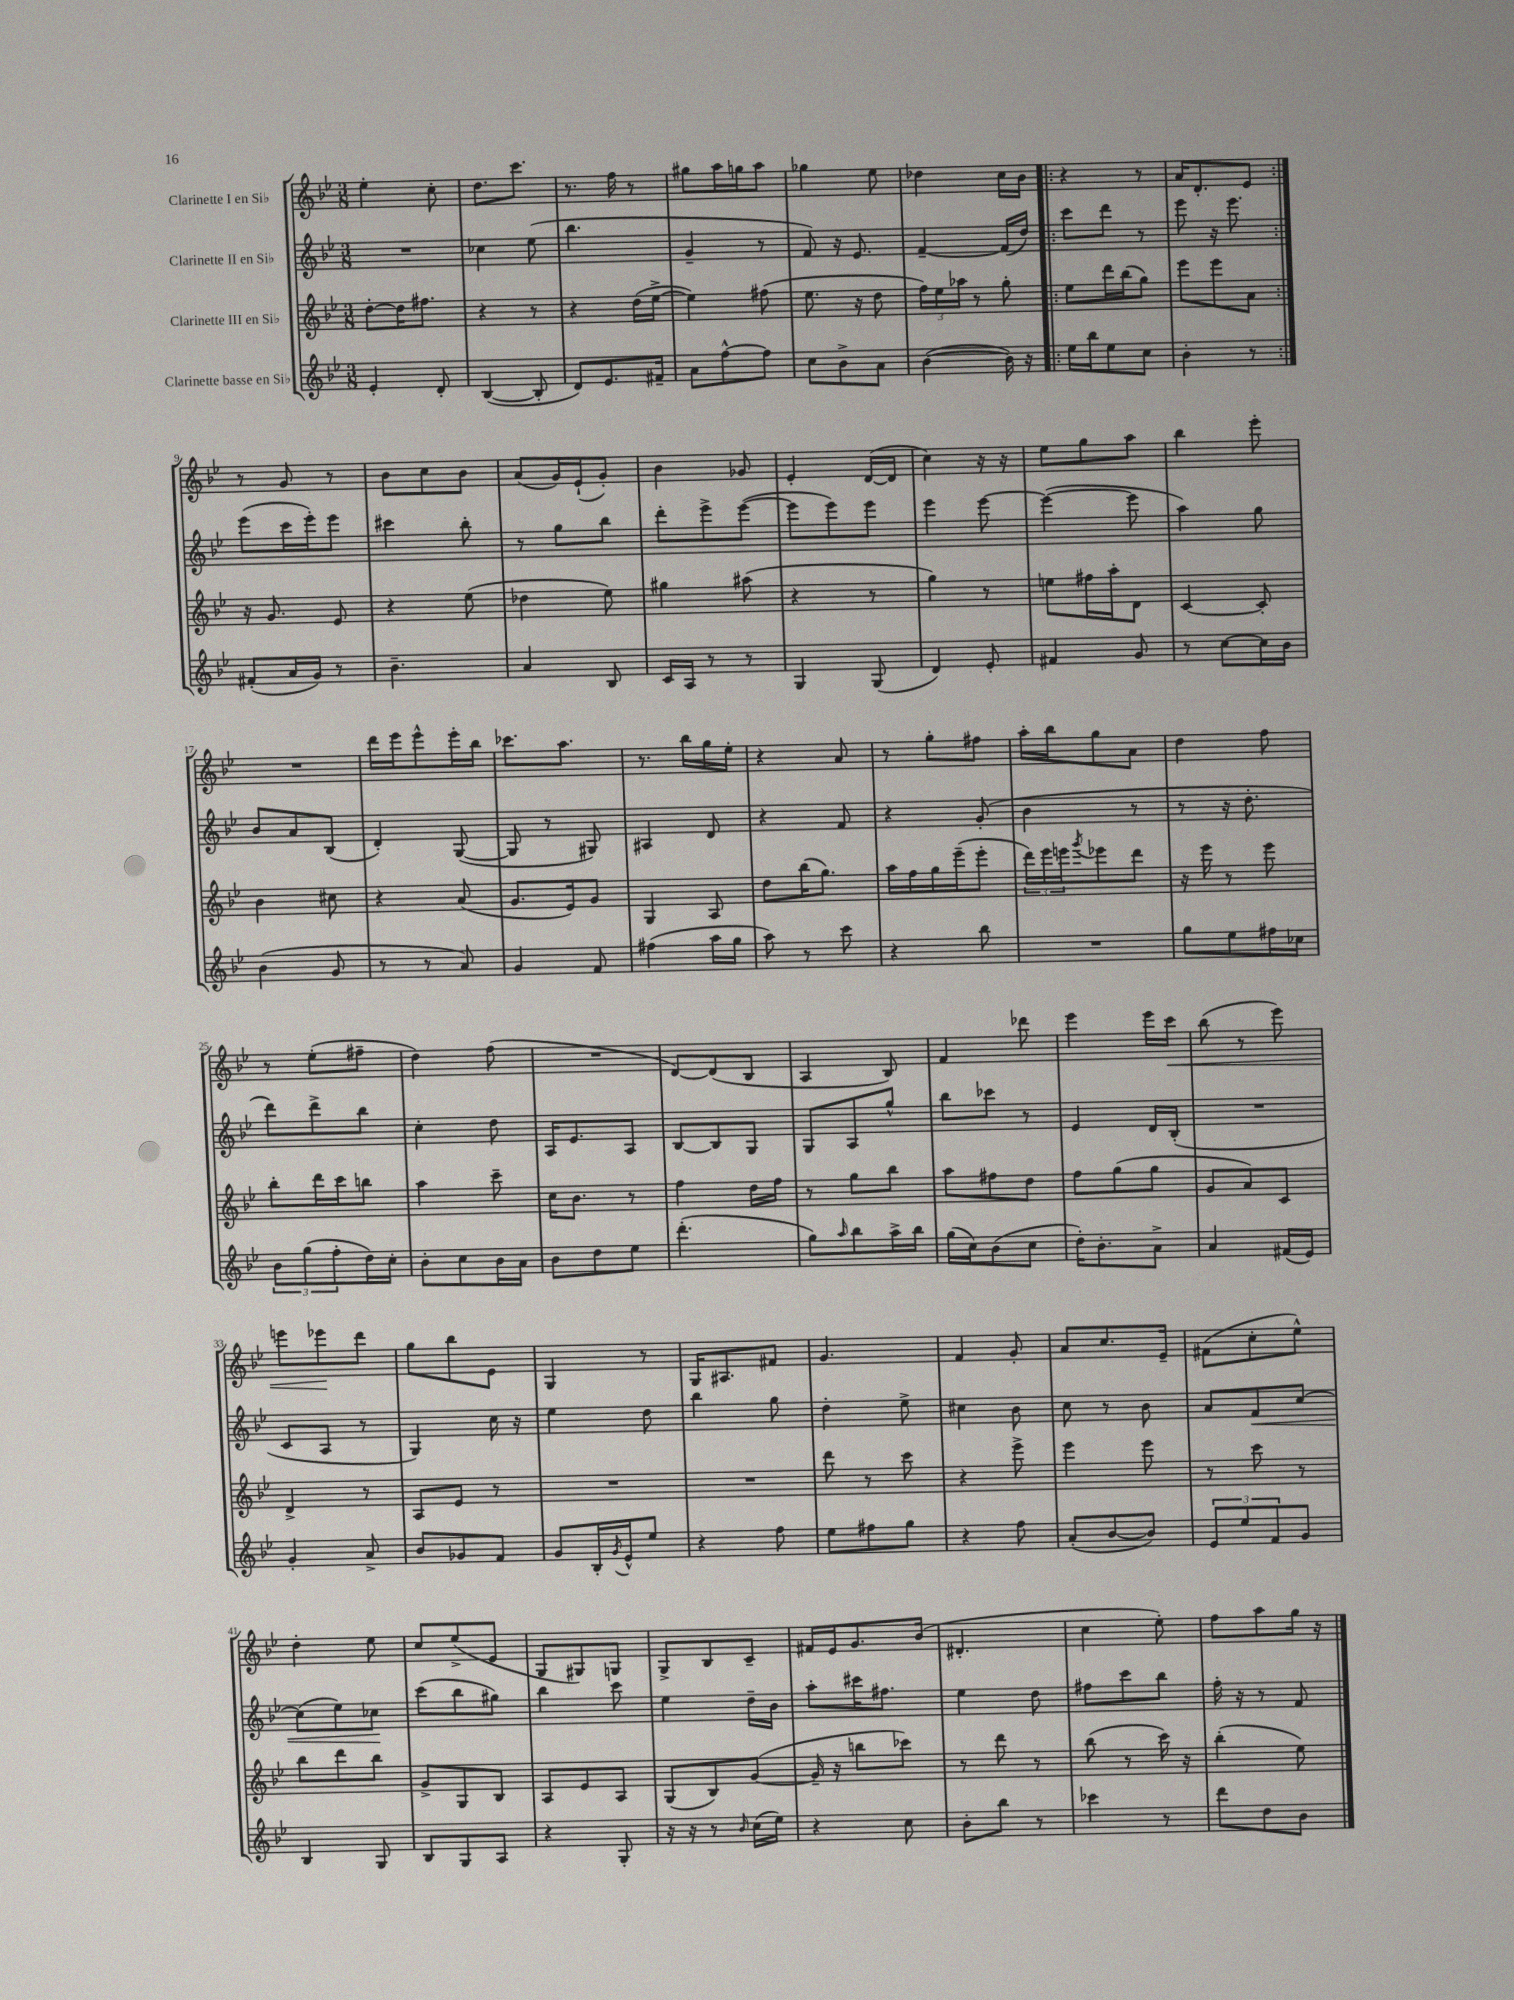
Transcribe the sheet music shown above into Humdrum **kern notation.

**kern	**kern	**kern	**kern
*staff4	*staff3	*staff2	*staff1
*clefG2	*clefG2	*clefG2	*clefG2
*k[b-e-]	*k[b-e-]	*k[b-e-]	*k[b-e-]
*M3/8	*M3/8	*M3/8	*M3/8
4e-'	[8dd'	4.r	4ee-'
.	16dd]	.	.
.	8.ff#	.	.
8d'	.	.	8cc'
=	=	=	=
([4B-	4r	4cc-	8.dd
.	.	.	8.ccc
8B-']	8r	(8ee-	.
=	=	=	=
8d)	4r	4.bb-	8.r
8.e-	.	.	.
.	.	.	16ff
.	(16dd	.	8r
16f#~	[16ee-^	.	.
=	=	=	=
8a	4ee-])	4g~	8gg#
[8ff^^	.	.	16aa
.	.	.	16gg
8ff]	(8ff#	8r	8aa
=	=	=	=
8cc	8.ee-	8f)	4gg-
8b-^	.	16r	.
.	16r	8.e-	.
8a	8dd	.	8ee-
=	=	=	=
([4b-	24ff)	[4f~	4dd-
.	24ee-	.	.
.	24aa-	.	.
.	8r	.	.
16b-])	8gg'	(16f]	16cc
16r	.	16dd)	16b-
=!|:	=!|:	=!|:	=!|:
16ee-	8ee-	8ccc	4r
16bb-	.	.	.
8ee-	16ddd	8ddd	.
.	(16bb-	.	.
8cc	8gg)	8r	8r
=	=	=	=
4b-'	8eee-	8eee-	16a
.	.	.	8.d'
.	8eee-	16r	.
.	.	8.eee-	.
8r	8a	.	8e-
=:|!	=:|!	=:|!	=:|!
(8f#'	16r	(8eee-	8r
.	8.g	.	.
16a	.	16ccc	8g
16g)	.	16eee-')	.
8r	8e-	8eee-	8r
=	=	=	=
4.b-~	4r	4ccc#	8b-
.	.	.	8cc
.	(8ee-	8bb-'	8b-
=	=	=	=
4a	4dd-	8r	(8a
.	.	8gg	16g)
.	.	.	(16e-`
8B-	8ee-)	8bb-	8g')
=	=	=	=
16c	4gg#	8ddd'	4b-
16A	.	.	.
8r	.	8eee-^	.
8r	(8aa#	([8eee-	8g-
=	=	=	=
4G	4r	8eee-]	4e-'
.	.	8eee-)	.
(8G	8r	8eee-	([16d
.	.	.	16d]
=	=	=	=
4d)	4gg)	4eee-	4cc)
8e-'	8r	[8eee-	16r
.	.	.	16r
=	=	=	=
4f#	8ee	(4eee-_	8ee-
.	16ff#	.	8gg
.	16aa'	.	.
8g	8d	8eee-]	8aa
=	=	=	=
8r	[4c	4aa)	4bb-
[8cc	.	.	.
16cc]	8c']	8gg	8eee-'
16b-	.	.	.
=	=	=	=
(4b-	4b-	8b-	4.r
.	.	8a	.
8g	8cc#	(8B-	.
=	=	=	=
8r	4r	4d')	16ddd
.	.	.	16eee-
8r	.	.	8eee-^^
8a)	(8a	([8G	16eee-'
.	.	.	16bb-
=	=	=	=
4g	8.g	8G]	8.ccc-
.	.	8r	.
.	16e-)	.	8.aa
8f	8g	8G#)	.
=	=	=	=
(4ff#	4G	4A#	8.r
.	.	.	16bb-
16aa	8A	8d	16gg
16gg	.	.	16ee-'
=	=	=	=
8aa)	8dd	4r	4r
8r	(16bb-	.	.
.	8.gg)	.	.
8ccc	.	8f	8a
=	=	=	=
4r	16aa	4r	8r
.	16ff	.	.
.	16gg	.	8gg'
.	(16eee-~	.	.
8bb-	8eee-'	(8g'	8ff#
=	=	=	=
4.r	24ddd)	4b-	16aa'
.	24eee-	.	.
.	.	.	16bb-
.	24eee	.	.
.	8qggg	.	.
.	8eee-	.	8gg
.	8ddd	8r	8a
=	=	=	=
8gg	16r	8r	4dd
.	16eee-	.	.
8ee-	8r	16r	.
.	.	8.dd'	.
16ff#	8eee-	.	8ff
16cc-	.	.	.
=	=	=	=
12b-	8bb-'	8ddd)	8r
(12gg	.	.	.
.	16ddd	8ddd^	(8ee-'
12ff'	.	.	.
.	16ccc	.	.
16dd)	8bb	8bb-	8ff#~
16cc'	.	.	.
=	=	=	=
8b-'	4aa	4cc'	4dd)
8cc	.	.	.
16b-	8ccc~	8dd	(8ff
16a	.	.	.
=	=	=	=
8b-	16cc	16A	4.r
.	8.b-	8.e-	.
8dd	.	.	.
8ee-	8r	8A	.
=	=	=	=
(4.ddd'	4ff	[8B-	[8d)
.	.	8B-]	(8d]
.	16dd	8G	8B-
.	16ff	.	.
=	=	=	=
8gg)	8r	8G	4A
16qqaa	.	.	.
8bb-	8gg	8A	.
16aa^	8bb-	8gg^^	8B-)
16bb-	.	.	.
=	=	=	=
(16gg	8aa	8bb-	4f
16cc)	.	.	.
(8b-	8ff#	8ccc-	.
8cc	8dd	8r	8ddd-
=	=	=	=
16dd')	8ff	4e-	4eee-
8.b-'	.	.	.
.	(8gg	.	.
8a^	8gg	16d	16eee-
.	.	(16B-'	16ccc
=	=	=	=
4a	8g	4.r	(8bb-
.	8a)	.	8r
(16f#	8c	.	8eee-)
16e-)	.	.	.
=	=	=	=
4g'	4d^	8c	8eee
.	.	8A	8eee-
8a^	8r	8r	8ddd
=	=	=	=
8b-	8A	4G)	8gg
8g-	8e-	.	8bb-
8f	8r	16cc	8e-
.	.	16r	.
=	=	=	=
8g	4.r	4ee-	4G
16B-'	.	.	.
8qg	.	.	.
16e-^^	.	.	.
8ee-	.	8dd	8r
=	=	=	=
4r	4.r	4bb-	16G
.	.	.	8.A#
8ff	.	8gg	8f#
=	=	=	=
8ee-	8ddd	4dd'	4.g
8ff#	8r	.	.
8gg	8ccc	8ee-^	.
=	=	=	=
4r	4r	4cc#	4f
8ff	8eee-^	8b-	8g'
=	=	=	=
(8a'	4eee-	8cc	8a
[8b-	.	8r	8.cc
8b-])	8eee-	8b-	.
.	.	.	16e-~
=	=	=	=
12e-	8r	8a	(8f#
12ee-	.	.	.
.	8ccc	8f	8cc'
12f	.	.	.
8g	8r	[8cc	8ee-^^)
=	=	=	=
4B-	8bb-	(8cc]	4dd'
.	8ddd	8ee-)	.
8G	8bb-	8cc-	8ee-
=	=	=	=
8B-	8g^	(8ccc	8cc
8G	8G	8bb-	(8ee-^
8A	8B-	8gg#)	8e-
=	=	=	=
4r	8A	4bb-	8G
.	8e-	.	8G#)
8G'	8A	8ccc	8G
=	=	=	=
16r	(8G	4ee-	8G^
16r	.	.	.
8r	8B-)	.	8B-
16qqb-	.	.	.
(16cc	([8g	16dd~	8c~
16ee-)	.	16b-	.
=	=	=	=
4r	16g~]	8aa'	16f#
.	16r	.	16e-
.	8bb	16ccc#	8.g
.	.	8.ff#	.
8cc	8ccc-)	.	.
.	.	.	(16b-
=	=	=	=
8b-'	8r	4ee-	4.d#'
8bb-	8ddd	.	.
8r	8r	8dd	.
=	=	=	=
4ccc-	(8bb-	8ff#	4cc
.	8r	8ccc	.
8r	16ccc)	8bb-	8ee-')
.	16r	.	.
=	=	=	=
8ddd	(4bb-'	16ff'	8ff
.	.	16r	.
8dd	.	8r	8aa
8b-	8ee-)	8f	16gg
.	.	.	16r
==	==	==	==
*-	*-	*-	*-
